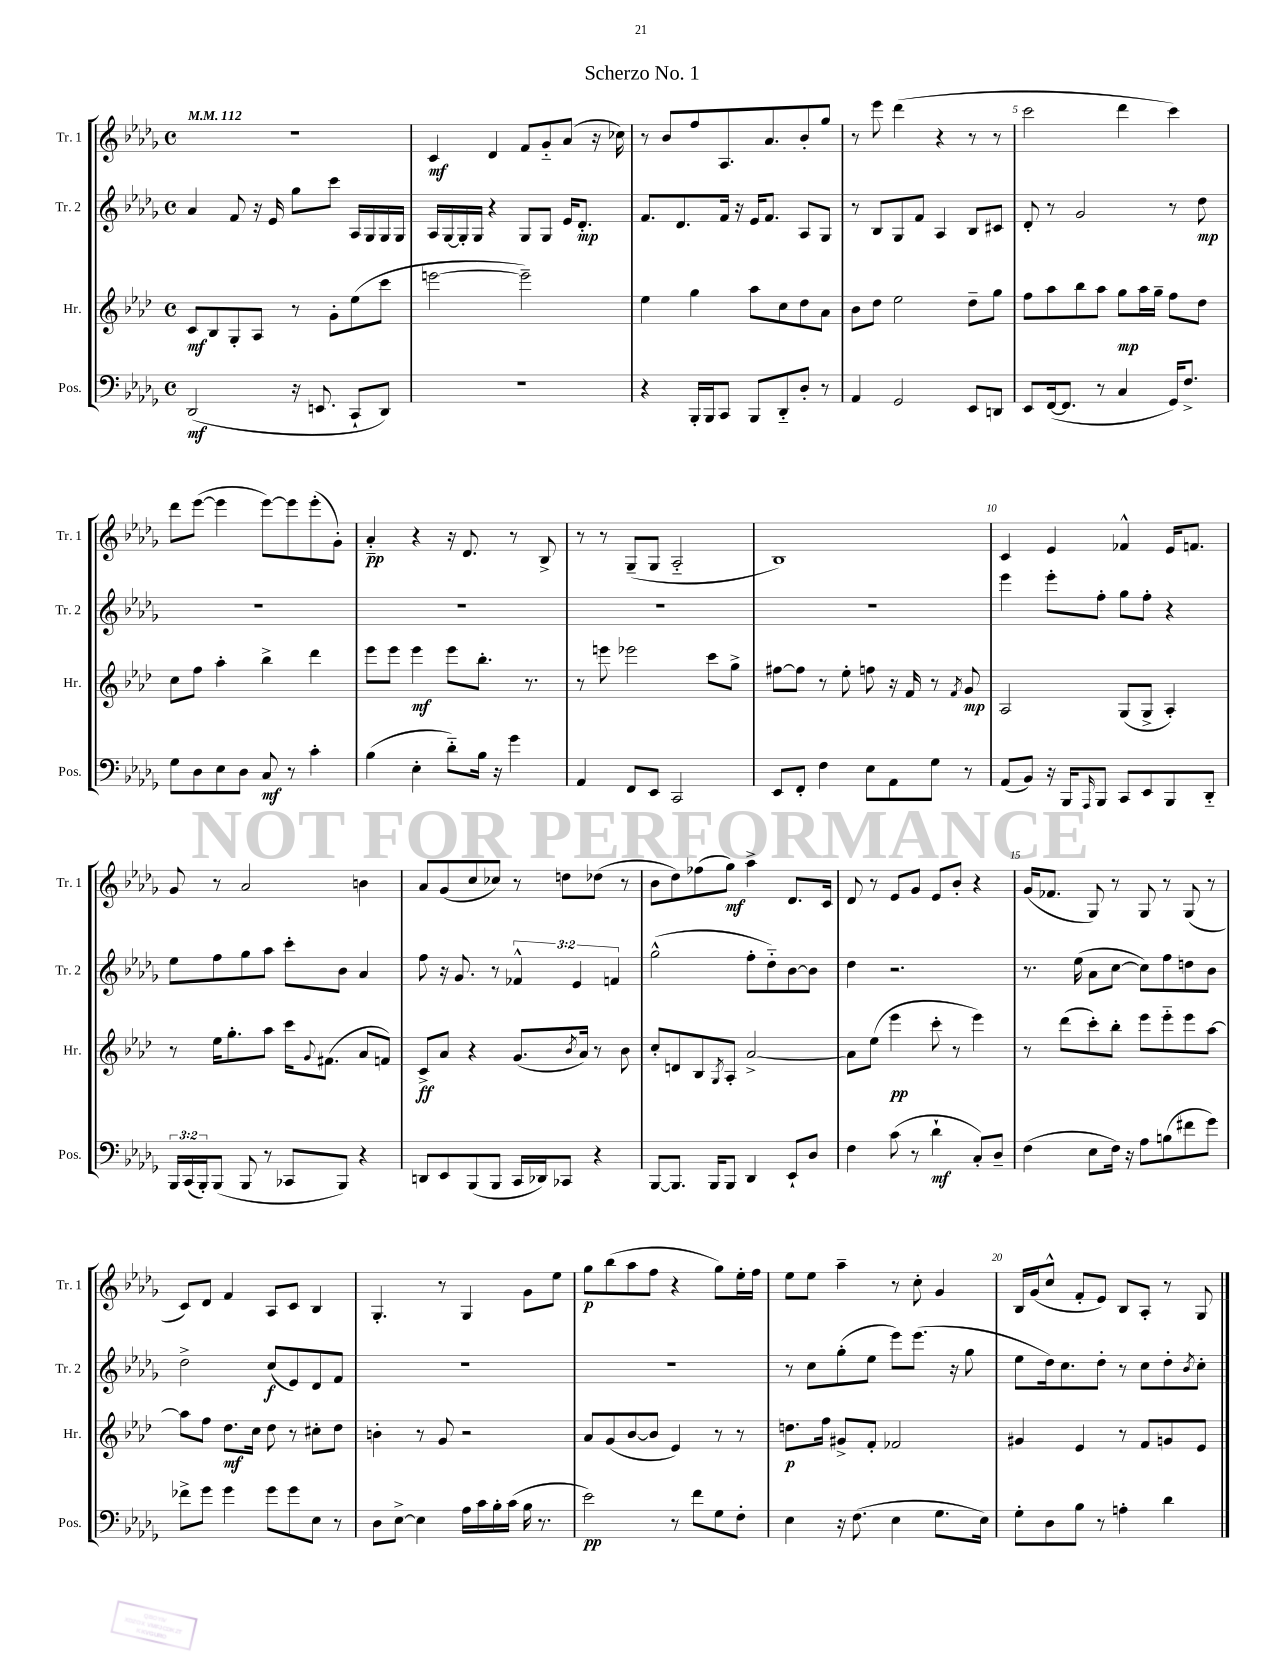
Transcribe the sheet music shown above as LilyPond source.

\header { title = "Scherzo No. 1" }
<<
\new StaffGroup <<
\new Staff = "s0" \with { instrumentName = "Tr. 1" shortInstrumentName = "Tr. 1" } {
    \clef treble \key des \major \defaultTimeSignature \time 4/4 \tempo 4 = 112
    R1 |
    c'4\mf des'4 f'8 ges'8-_ aes'8( r16 ces''16) |
    r8 bes'8 f''8 aes8. aes'8. bes'8-. ges''8 |
    r8 ees'''8 des'''4( r4 r8 r8 |
    c'''2 des'''4 c'''4) |
    des'''8 ees'''8~( ees'''4 ees'''8~) ees'''8 ees'''8-.( ges'8-.) |
    aes'4-_\pp r4 r16 des'8. r8 bes8-> |
    r8 r8 ges8--( ges8 aes2-_ |
    bes1) |
    c'4 ees'4 fes'4-^ ees'16 f'8. |
    ges'8 r8 aes'2 b'4 |
    aes'8 ges'8( c''8 ces''8) r8 d''8 des''8( r8 |
    bes'8 des''8) fes''8( ges''8\mf) aes''4-> des'8. c'16 |
    des'8 r8 ees'8 ges'8 ees'8 bes'8-. r4 |
    ges'16( fes'8. ges8) r8 ges8 r8 ges8( r8 |
    c'8) des'8 f'4 aes8 c'8 bes4 |
    ges4.-. r8 ges4 ges'8 ees''8 |
    ges''8\p bes''8( aes''8 f''8 r4 ges''8) ees''16-. f''16 |
    ees''8 ees''8 aes''4-- r8 c''8-. ges'4 |
    bes16 ges'16( c''8-^ f'8-. ees'8) bes8 aes8-. r8 ges8 \bar "|." |
}
\new Staff = "s1" \with { instrumentName = "Tr. 2" shortInstrumentName = "Tr. 2" } {
    \clef treble \key des \major \defaultTimeSignature \time 4/4 \override Staff.TupletNumber.text = #tuplet-number::calc-fraction-text
    aes'4 f'8 r16 ees'16 ges''8 c'''8 aes16 ges16 ges16 ges16 |
    aes16 ges16~ ges16-. ges16 r4 ges8 ges8 ees'16 des'8.-.\mp |
    f'8. des'8. f'16 r16 ees'16 f'8. aes8 ges8 |
    r8 bes8 ges8 f'8 aes4 bes8 cis'8 |
    des'8-. r8 ges'2 r8 des''8\mp |
    R1 |
    R1 |
    R1 |
    R1 |
    ees'''4 ees'''8-. f''8-. ges''8 f''8-. r4 |
    ees''8 f''8 ges''8 aes''8 c'''8-. bes'8 aes'4 |
    f''8 r16 ges'8. r8 \tuplet 3/2 { fes'4-^ ees'4 f'4 } |
    ges''2-^( f''8-. des''8-_) bes'8~ bes'8 |
    des''4 r2. |
    r8. ees''16( aes'8 c''8~ c''8) f''8 d''8 bes'8 |
    des''2-> c''8\f( ees'8) des'8 f'8 |
    R1 |
    R1 |
    r8 c''8 ges''8-.( ees''8 ees'''8) ees'''8.( r16 ges''8 |
    ees''8 des''16) c''8. des''8-. r8 c''8 des''8-. \acciaccatura { bes'8 } c''8-. \bar "|." |
}
\new Staff = "s2" \with { instrumentName = "Hr." shortInstrumentName = "Hr." } {
    \clef treble \key aes \major \defaultTimeSignature \time 4/4
    c'8\mf bes8 g8-. aes8 r8 g'8-. ees''8( c'''8 |
    e'''2~ e'''2--) |
    ees''4 g''4 aes''8 c''8 des''8 aes'8 |
    bes'8 des''8 ees''2 des''8-- g''8 |
    f''8 aes''8 bes''8 aes''8 g''8\mp aes''16 g''16-- f''8 des''8 |
    c''8 f''8 aes''4-. bes''4-> des'''4 |
    ees'''8 ees'''8 ees'''4\mf ees'''8 bes''8.-. r8. |
    r8 e'''8 ees'''2 c'''8 g''8-> |
    fis''8~ fis''8 r8 ees''8-. f''8 r16 f'16 r8 \acciaccatura { f'8 } g'8\mp |
    aes2 g8( g8-> aes4-.) |
    r8 ees''16 g''8.-. aes''8 c'''16 \appoggiatura { g'8 } fis'8.( aes'8 f'8) |
    c'8->\ff aes'8 r4 g'8.( \acciaccatura { bes'8 } aes'16) r8 bes'8 |
    c''8-. d'8 bes8 \acciaccatura { g8 } aes8-. aes'2~-> |
    aes'8 ees''8( ees'''4\pp c'''8-. r8 ees'''4) |
    r8 des'''8( c'''8-.) bes''8-. ees'''8 ees'''8-_ ees'''8 aes''8~ |
    aes''8 f''8 des''8.\mf c''16 des''8 r8 cis''8-. des''8 |
    b'4-. r8 g'8 r2 |
    aes'8 g'8( bes'8~ bes'8 ees'4) r8 r8 |
    d''8.\p f''16 gis'8-> f'8-. fes'2 |
    gis'4 ees'4 r8 f'8 g'8 ees'8 \bar "|." |
}
\new Staff = "s3" \with { instrumentName = "Pos." shortInstrumentName = "Pos." } {
    \clef bass \key des \major \defaultTimeSignature \time 4/4 \override Staff.TupletNumber.text = #tuplet-number::calc-fraction-text
    des,2\mf( r16 e,8. c,8-! des,8) |
    R1 |
    r4 bes,,16-. bes,,16 c,8 bes,,8 des,8-_ des8-. r8 |
    aes,4 ges,2 ees,8 d,8 |
    ees,8 f,16~( f,8. r8 c4 ges,16) f8.-> |
    ges8 des8 ees8 des8 c8\mf r8 c'4-. |
    bes4( ees4-. des'8-_) bes16 r16 ges'4 |
    aes,4 f,8 ees,8 c,2 |
    ees,8 f,8-. f4 ees8 aes,8 ges8 r8 |
    aes,8( bes,8) r16 bes,,16 \grace { aes,,16 } bes,,8 c,8 ees,8 bes,,8 des,8-_ |
    \tuplet 3/2 { bes,,16 c,16( bes,,16-.) } bes,,8( bes,,8 r8 ces,8 bes,,8) r4 |
    d,8 ees,8 bes,,8( bes,,8 c,16 des,16) ces,8 r4 |
    bes,,8~ bes,,8. bes,,16 bes,,8 des,4 ees,8-! des8 |
    f4 c'8( r8 des'4-!\mf c8-.) des8-- |
    f4( ees8 f16) r16 aes8 b8( fis'8 ges'8) |
    fes'8-> ges'8 ges'4 ges'8 ges'8 ees8 r8 |
    des8 ees8~-> ees4 aes16 c'16 bes16-. c'16( bes16 r8. |
    ees'2\pp) r8 f'8 ges8 f8-. |
    ees4 r16 f8.( ees4 ges8. ees16) |
    ges8-. des8 bes8 r8 a4-. des'4 \bar "|." |
}
>>
>>
\layout { \context { \Score \override BarNumber.break-visibility = ##(#f #t #t) barNumberVisibility = #(every-nth-bar-number-visible 5) } }
